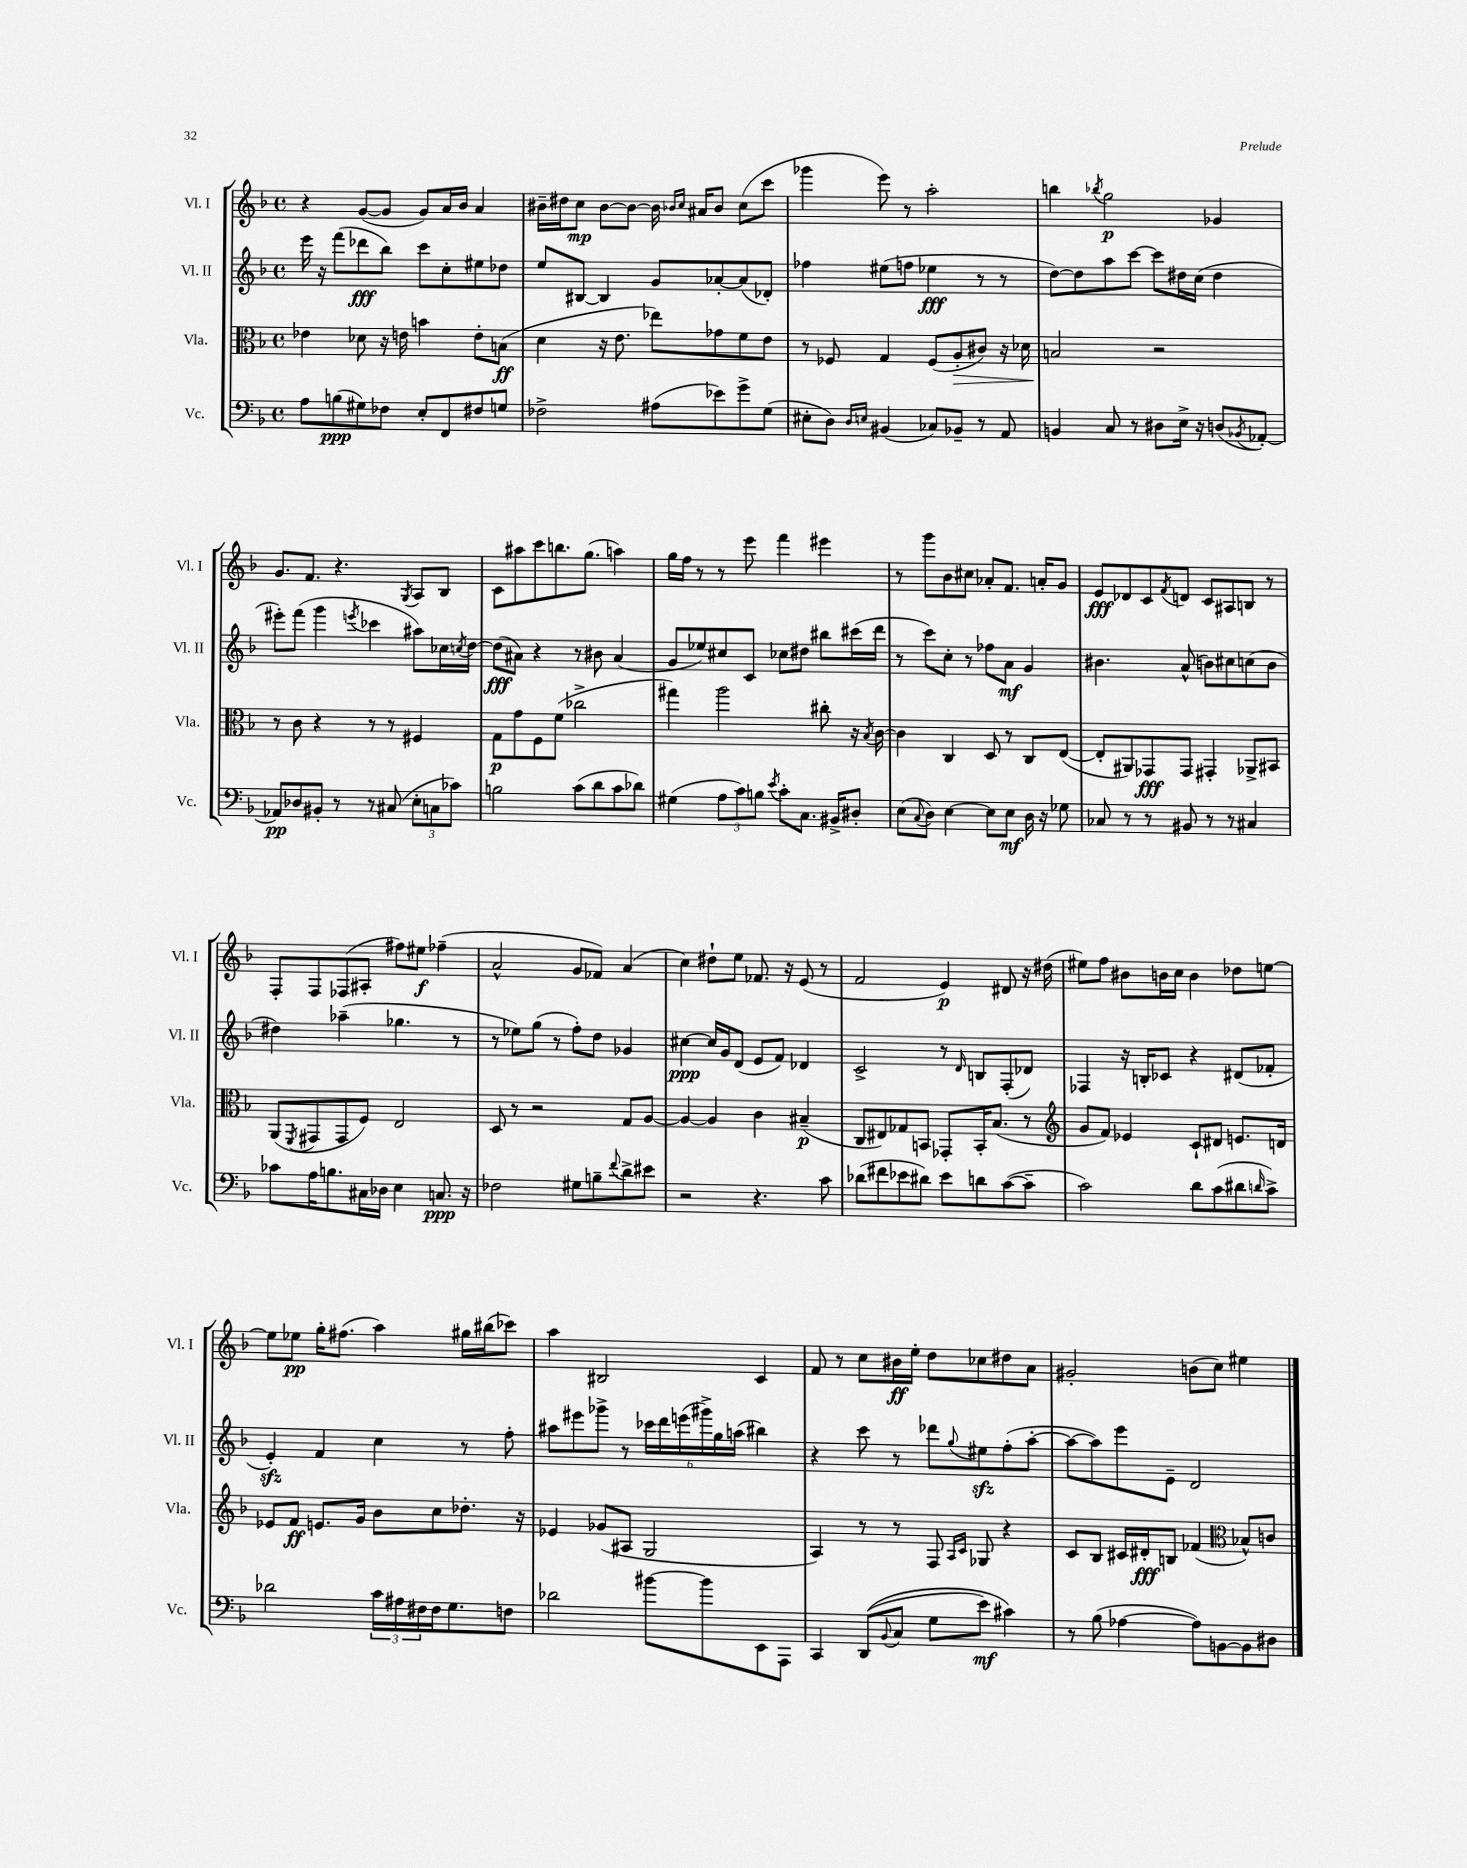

**kern	**kern	**kern	**kern
*staff4	*staff3	*staff2	*staff1
*clefF4	*clefC3	*clefG2	*clefG2
*k[b-]	*k[b-]	*k[b-]	*k[b-]
*M4/4	*M4/4	*M4/4	*M4/4
*met(c)	*met(c)	*met(c)	*met(c)
8A	4e-	16eee	4r
.	.	16r	.
(8B	.	(8fff	.
8G#)	8d-	8ddd-	([8g
8F-	16r	8bb-)	8g]
.	16e	.	.
8E'	4b	8ccc	8g)
8FF	.	8cc'	16a
.	.	.	16b-
8F#	8e'	8ee#	4a
8G	(8B	8dd-	.
=	=	=	=
2F-^	4d	8ee	16b#~
.	.	.	16dd#
.	.	[8B#	8cc
.	16r	4B#]	[8b#
.	8.e	.	.
.	.	.	8b#_
(8A#	8ee-)	8g	16b#]
.	.	.	16qqb-
.	.	.	16qqcc
.	.	.	16a#
8e-)	8g-	[8a-'	8b-
8g^	8f	(8a-]	(8cc
(8G	8e	8d-')	8ccc
=	=	=	=
8E#'	8r	4ff-	4ggg-
8D)	8F-	.	.
16qqD	.	.	.
16qqE	.	.	.
(4BB#	4G	(8ee#	8eee)
.	.	8ff	8r
8C-)	(8F-	4ee-	2aa'
8BB-~	8A'	.	.
8r	8c#)	8r	.
8AA	16r	8r	.
.	16d-	.	.
=	=	=	=
4BB	2B	[8dd)	4bb
.	.	8dd]	.
.	.	.	8qbb-
8C	.	8aa	2gg
8r	.	[8ccc	.
8D#	2r	8ccc]	.
16E^	.	16dd#	.
16r	.	(16cc	.
(8D	.	4dd#	4g-
8qBB-	.	.	.
[8AA-')	.	.	.
=	=	=	=
8AA-]	8r	8eee#')	8.g
8D-	8c	(8fff	.
.	.	.	8.f
8BB#'	4r	4ggg	.
8r	.	.	4.r
.	.	8qeee	.
8r	8r	4ccc-	.
(8C#	8r	.	.
.	.	.	8qG
12E'	4F#	8aa#)	8A
12C	.	.	.
.	.	16cc-	8B-
12c-)	.	.	.
.	.	8qcc	.
.	.	[16dd	.
=	=	=	=
2B	8G	(8dd]	8c
.	8g	8a#)	8aa#
.	8F	4r	8ccc
.	(8f	.	8.bb
(8c	2cc-^	8r	.
.	.	.	(8.gg
8d	.	8b#	.
8c	.	(4a#	4aa)
8d-)	.	.	.
=	=	=	=
(4G#	4gg#)	8g	16gg
.	.	.	16ff
.	.	8ee-)	8r
12A	2aa	8cc#	8r
12c)	.	.	.
.	.	8c	8eee
12B	.	.	.
8qe	.	.	.
8c'	.	8cc-	4fff
8.C	.	8dd#	.
.	8cc#'	8bb#	4eee#
16BB#^	.	.	.
8D#'	16r	(16ccc#	.
.	8qB-	.	.
.	[16c	16ddd	.
=	=	=	=
(8E	4c]	8r	8r
8qqC	.	.	.
8D)	.	8ccc)	8ggg
[4E	4C	8cc'	8b-
.	.	8r	8cc#
8E]	8D	8ff-	8a-'
8E	8r	8a	8.f
16D	8C	4g	.
16r	.	.	16a'
8G-	([8E	.	8g
=	=	=	=
8C-	8E']	4.b#	8e
8r	8AA#)	.	8d-
8r	8GG-	.	8c
.	.	.	8qf
8BB#	8GG-	(8a^^	8d
8r	4GG#'	8b)	8c
8r	.	8cc#	8A#
4C#	8AA-^	(8cc	8B
.	8BB#	8b	8r
=	=	=	=
8c-	(8AA	4dd#)	8F'
.	8qFF	.	.
16A	8GG#	.	8F
8.B	.	.	.
.	8GG#	(4aa-~	(8F-
16C#	8F)	.	8A#'
16D-	.	.	.
4E	2E	4.gg-	8ff#)
.	.	.	8ee#
8.C	.	.	(4ff-~
.	.	8r	.
16r	.	.	.
=	=	=	=
2F-	8D	8r	2a^^
.	8r	8ee-)	.
.	2r	(8gg	.
.	.	8r	.
8G#	.	8ff')	8g
8B~	.	8dd	8f-)
8qqf	.	.	.
8d^	8G	4g-	(4a
8e#	[8A	.	.
=	=	=	=
2r	4A_	[4cc#	4cc)
.	4A]	16cc#]	8dd#`
.	.	16g	.
.	.	(8d	8ee
4.r	4c	8e	8.f-
.	.	8f)	.
.	.	.	16r
.	(4B#~	4d-	(8e
8c	.	.	8r
=	=	=	=
(8d-	8C	2c^	2f
8f#	8E#)	.	.
8e-	8G-	.	.
8d#)	8BB	.	.
8e-	8GG-'	8r	4e)
.	.	16qqd	.
8d	16BB'	8B	.
.	(8.B-	.	.
([8c	.	(8F'	8d#
8c~]	8r	8d-)	16r
.	.	.	(16dd#
=	=	=	=
*	*clefG2	*	*
2c)	8g	4F-	8ee#)
.	8f)	.	8ff
.	4e-	16r	8b#
.	.	16B'	.
.	.	8c-	16b
.	.	.	16cc
8d	8c`	4r	4b
(8c	8d#	.	.
8d#	8.e	(8d#	8dd-
16qqd	.	.	.
8c^)	.	8f-'	[8ee
.	16d	.	.
=	=	=	=
2d-	8e-	4e')	8ee]
.	8f	.	8ee-
.	8.e	4f	16gg'
.	.	.	(8.ff#
.	16g	.	.
24c	8b-	4cc	4aa)
24A#	.	.	.
24F#	.	.	.
16F#	8cc	.	.
8.G	.	.	.
.	8.dd-'	8r	16gg#
.	.	.	(16bb#
8F	.	8ff'	8ccc-)
.	16r	.	.
=	=	=	=
2d-	4e-	8aa#	4aa
.	.	8eee#	.
.	(8g-	8ggg-^	2B#
.	8A#	8r	.
[8b#	2G	24ccc-	.
.	.	24ddd	.
.	.	(24eee	.
8b#]	.	24ggg#^)	.
.	.	24gg	.
.	.	(24aa	.
8EE	.	4bb#)	4c
8AAA	.	.	.
=	=	=	=
4CC	4A)	4r	8f
.	.	.	8r
&((8DD	8r	8ccc	8cc
8qqBB-	.	.	.
8C	8r	8r	16b#
.	.	.	16ee'
8G	8F	8ddd-	8dd
.	16qqA	.	.
.	16qqc	8qqgg	.
8e)	8G-	8ee#	8cc-
4c#&)	4r	(8ff'	8dd#
.	.	[8aa'	8a
=	=	=	=
8r	8c	8aa_	2g#'
(8B-	8B-	8aa])	.
[4A-	16c#	8eee	.
.	16d#'	.	.
.	8B	8e~	.
8A-])	(4f-	2d	(8b
[8BB	.	.	8cc)
*	*clefC3	*	*
8BB]	8B-^^)	.	4ee#
8D#	8c	.	.
==	==	==	==
*-	*-	*-	*-
